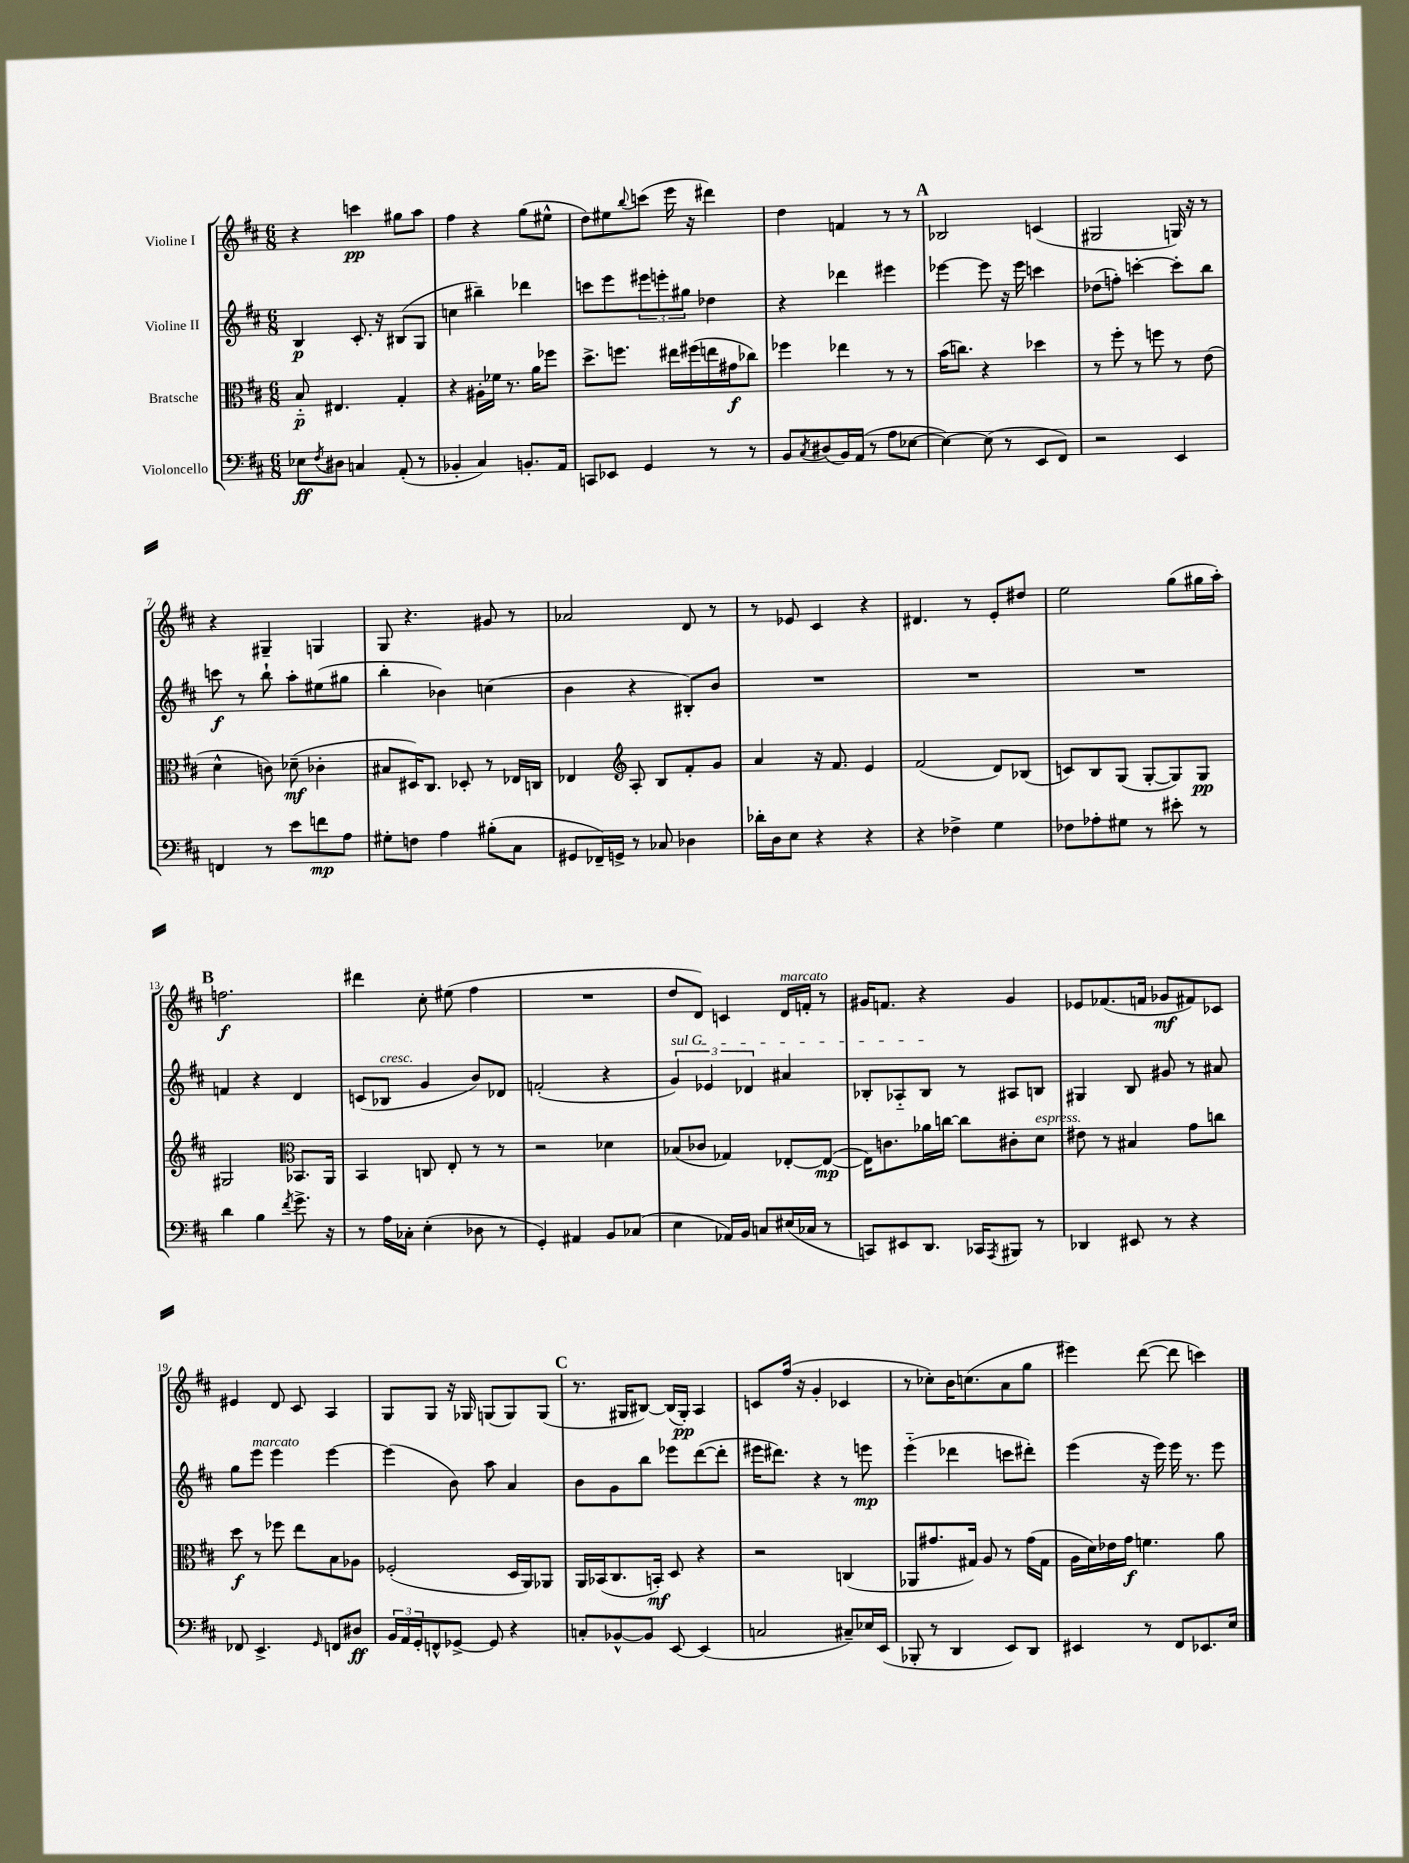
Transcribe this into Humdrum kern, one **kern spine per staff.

**kern	**dynam	**kern	**dynam	**kern	**dynam	**kern	**dynam
*part4	*part4	*part3	*part3	*part2	*part2	*part1	*part1
*staff4	*staff4	*staff3	*staff3	*staff2	*staff2	*staff1	*staff1
*I"Violoncello	*	*I"Bratsche	*	*I"Violine II	*	*I"Violine I	*
*clefF4	*	*clefC3	*	*clefG2	*	*clefG2	*
*k[f#c#]	*	*k[f#c#]	*	*k[f#c#]	*	*k[f#c#]	*
*M6/8	*	*M6/8	*	*M6/8	*	*M6/8	*
=1	=1	=1	=1	=1	=1	=1	=1
8E-X\L	ff	8B/	p	4B/	p	4r	.
8qF#/	.	.	.	.	.	.	.
8D#X\J	.	4.E#X/	.	.	.	.	.
4Cn/	.	.	.	8.c#'/	.	4cccn\	pp
.	.	.	.	16r	.	.	.
(8AA'/	.	4G'/	.	(8B#X/L	.	8gg#X\L	.
8r	.	.	.	8G/J	.	8aa\J	.
=2	=2	=2	=2	=2	=2	=2	=2
4BB-X'/	.	4r	.	4ccn\	.	4ff#\	.
4C#/)	.	16A#X'\LL	.	4bb#X~\)	.	4r	.
.	.	16f-X\JJ	.	.	.	.	.
.	.	8.r	.	.	.	.	.
8.BBn'/L	.	.	.	4ddd-X\	.	(8gg\L	.
.	.	16a\KL	.	.	.	.	.
.	.	8ff-X\J	.	.	.	8ee#X^^\J	.
16AA/Jk	.	.	.	.	.	.	.
=3	=3	=3	=3	=3	=3	=3	=3
8CCn/L	.	8.dd^\L	.	8cccn\L	.	8dd\L)	.
8EE-X/J	.	.	.	8eee\	.	8ee#X\	.
.	.	8.ffn\J	.	.	.	.	.
.	.	.	.	.	.	8qqbb/	.
4GG/	.	.	.	12eee#X\	.	(8cccn\J	.
.	.	.	.	12eeen'\	.	.	.
.	.	16ee#X\LL	.	.	.	16eee\	.
.	.	.	.	12gg#X\J	.	.	.
.	.	(16ff#X\	.	.	.	16r	.
8r	.	16een\	.	4dd-X\	.	4ddd#X\)	.
.	.	16g#X\J	f	.	.	.	.
8r	.	8cc-X\J)	.	.	.	.	.
=4	=4	=4	=4	=4	=4	=4	=4
8BB/L	.	4ff-X\	.	4r	.	4dd\	.
8qC#/	.	.	.	.	.	.	.
(8D#X/	.	.	.	.	.	.	.
16BB/L)	.	4ee-X\	.	4ddd-X\	.	4fn/	.
(16AA/JJ	.	.	.	.	.	.	.
8r	.	.	.	.	.	.	.
8A\L	.	8r	.	4eee#X\	.	8r	.
[8E-X\J	.	8r	.	.	.	8r	.
!!LO:REH:place=s1:t=A
=5	=5	=5	=5	=5	=5	=5	=5
4E-\_)	.	(16b\KL	.	[4eee-X\	.	2B-X/	.
.	.	8.ccn\J)	.	.	.	.	.
(8E-\]	.	4r	.	8eee-\]	.	.	.
8r	.	.	.	16r	.	.	.
.	.	.	.	16eee-\	.	.	.
8EE/L	.	4dd-X\	.	4cccn\	.	(4cn/	.
8FF#/J)	.	.	.	.	.	.	.
=6	=6	=6	=6	=6	=6	=6	=6
2r	.	8r	.	(8dd-X\L	.	2G#X/	.
.	.	8ff#'\	.	8ffn'\J)	.	.	.
.	.	8r	.	[4cccn'\	.	.	.
.	.	8ffn\	.	.	.	.	.
4EE/	.	8r	.	8ccc'\L]	.	16Gn/)	.
.	.	.	.	.	.	16r	.
.	.	(8e\	.	8bb\J	.	8r	.
!!LO:LB:g=z
=7	=7	=7	=7	=7	=7	=7	=7
4FFn/	.	4d^^\	.	8cccn\	f	4r	.
.	.	.	.	8r	.	.	.
8r	.	8cn\)	.	8bb`\	.	4G#X~/	.
8e\L	.	(8d-X~\	mf	8aa'\L	.	.	.
8fn\	mp	4c-X'\	.	(8ee#X\	.	4Gn/	.
8A\J	.	.	.	8gg#X\J	.	.	.
=8	=8	=8	=8	=8	=8	=8	=8
8G#X'\L	.	8B#X/L	.	4bb'\	.	8G/	.
8Fn\J	.	16D#X/K)	.	.	.	4.r	.
.	.	8.C#/J	.	.	.	.	.
4A\	.	.	.	4b-X\)	.	.	.
.	.	8D-X'/	.	.	.	.	.
(8B#X'\L	.	8r	.	(4ccn\	.	8g#X/	.
8C#\J	.	16E-X/LL	.	.	.	8r	.
.	.	16Cn/JJ	.	.	.	.	.
=9	=9	=9	=9	=9	=9	=9	=9
8GG#X/L	.	4E-X/	.	4b\	.	2a-X/	.
16FF-X~/L)	.	.	.	.	.	.	.
16GGn^/JJ	.	.	.	.	.	.	.
*	*	*clefG2	*	*	*	*	*
8r	.	8A'/	.	4r	.	.	.
8C-X/	.	8B/L	.	.	.	.	.
4D-X\	.	8f#'/	.	8B#X'/L)	.	8d/	.
.	.	8g/J	.	8b/J	.	8r	.
=10	=10	=10	=10	=10	=10	=10	=10
16d-X'\LL	.	4a/	.	2.r	.	8r	.
16D\J	.	.	.	.	.	.	.
8E\J	.	.	.	.	.	8e-X/	.
4r	.	16r	.	.	.	4c#/	.
.	.	8.f#/	.	.	.	.	.
4r	.	4e/	.	.	.	4r	.
=11	=11	=11	=11	=11	=11	=11	=11
4r	.	(2f#/	.	2.r	.	4.d#X/	.
4F-X^\	.	.	.	.	.	.	.
.	.	.	.	.	.	8r	.
4G\	.	8d/L)	.	.	.	8e'/L	.
.	.	(8B-X/J	.	.	.	8dd#X/J	.
=12	=12	=12	=12	=12	=12	=12	=12
8F-X\L	.	8cn/L)	.	2.r	.	2ee\	.
8A-X'\	.	8B/	.	.	.	.	.
8G#X\J	.	(8G/J	.	.	.	.	.
8r	.	[8G'/L	.	.	.	.	.
8e#X'\	.	8G/])	.	.	.	(8gg\L	.
8r	.	8G/J	pp	.	.	16gg#X\L	.
.	.	.	.	.	.	16aa'\JJ)	.
!!LO:LB:g=z
!!LO:REH:place=s1:t=B
=13	=13	=13	=13	=13	=13	=13	=13
4d\	.	2G#X/	.	4fn/	.	2.ffn\	f
4B\	.	.	.	4r	.	.	.
8qf#/	.	.	.	.	.	.	.
*	*	*clefC3	*	*	*	*	*
8.g^\	.	8.BB-X/L	.	4d/	.	.	.
16r	.	16AA/Jk	.	.	.	.	.
=14	=14	=14	=14	=14	=14	=14	=14
8r	.	4BB/	.	(8cn/L	.	4ddd#X\	.
!	!	!	!	!LO:TX:a:i:t=cresc.	!	!	!
16A\LL	.	.	.	8B-X/J	.	.	.
16C-X'\JJ	.	.	.	.	.	.	.
(4E'\	.	8Cn/	.	4g/	.	8cc#'\	.
.	.	8E'/	.	.	.	(8ee#X\	.
8D-X\	.	8r	.	8b/L)	.	4ff#\	.
8r	.	8r	.	8d-X/J	.	.	.
=15	=15	=15	=15	=15	=15	=15	=15
4GG'/)	.	2r	.	(2fn'/	.	2.r	.
4AA#X/	.	.	.	.	.	.	.
8BB/L	.	4d-X\	.	4r	.	.	.
(8C-X/J	.	.	.	.	.	.	.
=16	=16	=16	=16	=16	=16	=16	=16
!	!	!	!	!LO:TX:a:i:t=sul G	!	!	!
4E\	.	(8B-X/L	.	6g/)	.	8dd/L	.
.	.	8c-X/J	.	.	.	8d/J)	.
.	.	.	.	6e-X/	.	.	.
16AA-X/LL)	.	4G-X/)	.	.	.	4cn/	.
16BB/JJ	.	.	.	.	.	.	.
.	.	.	.	6d-X/	.	.	.
8Cn/L	.	.	.	.	.	.	.
!	!	!	!	!	!	!LO:TX:a:i:t=marcato	!
(16E#X/L	.	[8E-X'/L	.	4a#X/	.	16d/LL	.
16C-X/JJ	.	.	.	.	.	16fn'/JJ	.
8r	.	(8E-/J_	mp	.	.	8r	.
=17	=17	=17	=17	=17	=17	=17	=17
8CCn/L)	.	16E-\KL])	.	8B-X'/L	.	16g#X/KL	.
.	.	8.cn\	.	.	.	8.fn/J	.
8EE#X/	.	.	.	8A-X/	.	.	.
8.DD/J	.	16a-X\L	.	8B-/J	.	4r	.
.	.	[16ccn\JJ	.	.	.	.	.
.	.	8cc\L]	.	8r	.	.	.
16CC-X/KL	.	.	.	.	.	.	.
8qAAA/	.	.	.	.	.	.	.
8BBB#X/J	.	8c#X'\	.	8A#X/L	.	4g#/	.
!	!	!LO:TX:a:i:t=espress.	!	!	!	!	!
8r	.	8d\J	.	8Bn/J	.	.	.
=18	=18	=18	=18	=18	=18	=18	=18
4DD-X/	.	8e#X\	.	4G#X/	.	8e-X/L	.
.	.	8r	.	.	.	(8.f-X/	.
8EE#X/	.	4B#X/	.	8B/	.	.	.
.	.	.	.	.	.	16fn/Jk	.
8r	.	.	.	8g#X/	.	8g-X/L	mf
4r	.	8g\L	.	8r	.	8f#X/)	.
.	.	8ccn\J	.	8a#X/	.	8c-X/J	.
!!LO:LB:g=z
=19	=19	=19	=19	=19	=19	=19	=19
8FF-X/	.	8dd\	f	8gg\L	.	4e#X/	.
!	!	!	!	!LO:TX:a:i:t=marcato	!	!	!
4.EE^/	.	8r	.	8eee\J	.	.	.
.	.	8ff-X\	.	4eee\	.	8d/	.
.	.	8ee\L	.	.	.	8c#/	.
16qqGG/	.	.	.	.	.	.	.
8FFn/L	.	8B\	.	[4eee\	.	4A/	.
8D#X/J	ff	8A-X\J	.	.	.	.	.
=20	=20	=20	=20	=20	=20	=20	=20
24BB/LL	.	(2F-X'/	.	(4eee\]	.	8G/L	.
24AA/	.	.	.	.	.	.	.
24GG'/J	.	.	.	.	.	.	.
8FFn^^/	.	.	.	.	.	8G/J	.
[8GG-X^/J	.	.	.	8b\)	.	16r	.
.	.	.	.	.	.	16G-X/	.
8GG-/]	.	.	.	8aa\	.	(8Gn/L	.
4r	.	16D/LL	.	4a/	.	8G/)	.
.	.	16AA/J)	.	.	.	.	.
.	.	8AA-X/J	.	.	.	(8G/J	.
!!LO:REH:place=s1:t=C
=21	=21	=21	=21	=21	=21	=21	=21
8Cn'/L	.	16AA/LL	.	8b\L	.	8.r	.
.	.	(16BB-X/J	.	.	.	.	.
[8BB-X^^/	.	8.C#/	.	8g\	.	.	.
.	.	.	.	.	.	16G#X/KL	.
8BB-/J]	.	.	.	8bb\J	.	[8B#X/J)	.
.	.	16BBn'/Jk)	mf	.	.	.	.
[8EE/	.	8D/	.	8eee-X\L	.	(16B#/LL]	.
.	.	.	.	.	.	16G#'/JJ)	pp
(4EE/]	.	4r	.	([8ddd\	.	4A/	.
.	.	.	.	8ddd'\J]	.	.	.
=22	=22	=22	=22	=22	=22	=22	=22
2Cn/	.	2r	.	16eee#X\KL	.	8cn/L	.
.	.	.	.	8.ddd#X\J)	.	.	.
.	.	.	.	.	.	(16ff#/Jk	.
.	.	.	.	.	.	16r	.
.	.	.	.	4r	.	4g'/	.
8C#X~/L)	.	(4Cn/	.	8r	.	4c-X/	.
16E-X/L	.	.	.	8eeen\	mp	.	.
(16EE/JJ	.	.	.	.	.	.	.
=23	=23	=23	=23	=23	=23	=23	=23
8BBB-X'/	.	8AA-X/L	.	(4eee\	.	8r	.
8r	.	8.g#X/	.	.	.	8cc-X'\L)	.
4DD/	.	.	.	4ddd-X\	.	16b\K	.
.	.	16G#X/Jk)	.	.	.	(8.ccn\	.
.	.	8A/	.	.	.	.	.
8EE/L)	.	8r	.	8cccn\L	.	8a\	.
8DD/J	.	(16g#\LL	.	8ddd#X'\J)	.	8gg\J	.
.	.	16G#\JJ	.	.	.	.	.
=24	=24	=24	=24	=24	=24	=24	=24
4EE#X/	.	16A\LL	.	(4eee\	.	4eee#X\)	.
.	.	16d\)	.	.	.	.	.
.	.	16e-X\	.	.	.	.	.
.	.	16g\JJ	f	.	.	.	.
8r	.	4.fn\	.	16r	.	([8ddd\	.
.	.	.	.	16eee\)	.	.	.
8FF#/L	.	.	.	16eee\	.	8ddd\]	.
.	.	.	.	8.r	.	.	.
8.EE-X/	.	.	.	.	.	4cccn\)	.
.	.	8a\	.	8eee\	.	.	.
16E/Jk	.	.	.	.	.	.	.
==	==	==	==	==	==	==	==
*-	*-	*-	*-	*-	*-	*-	*-
